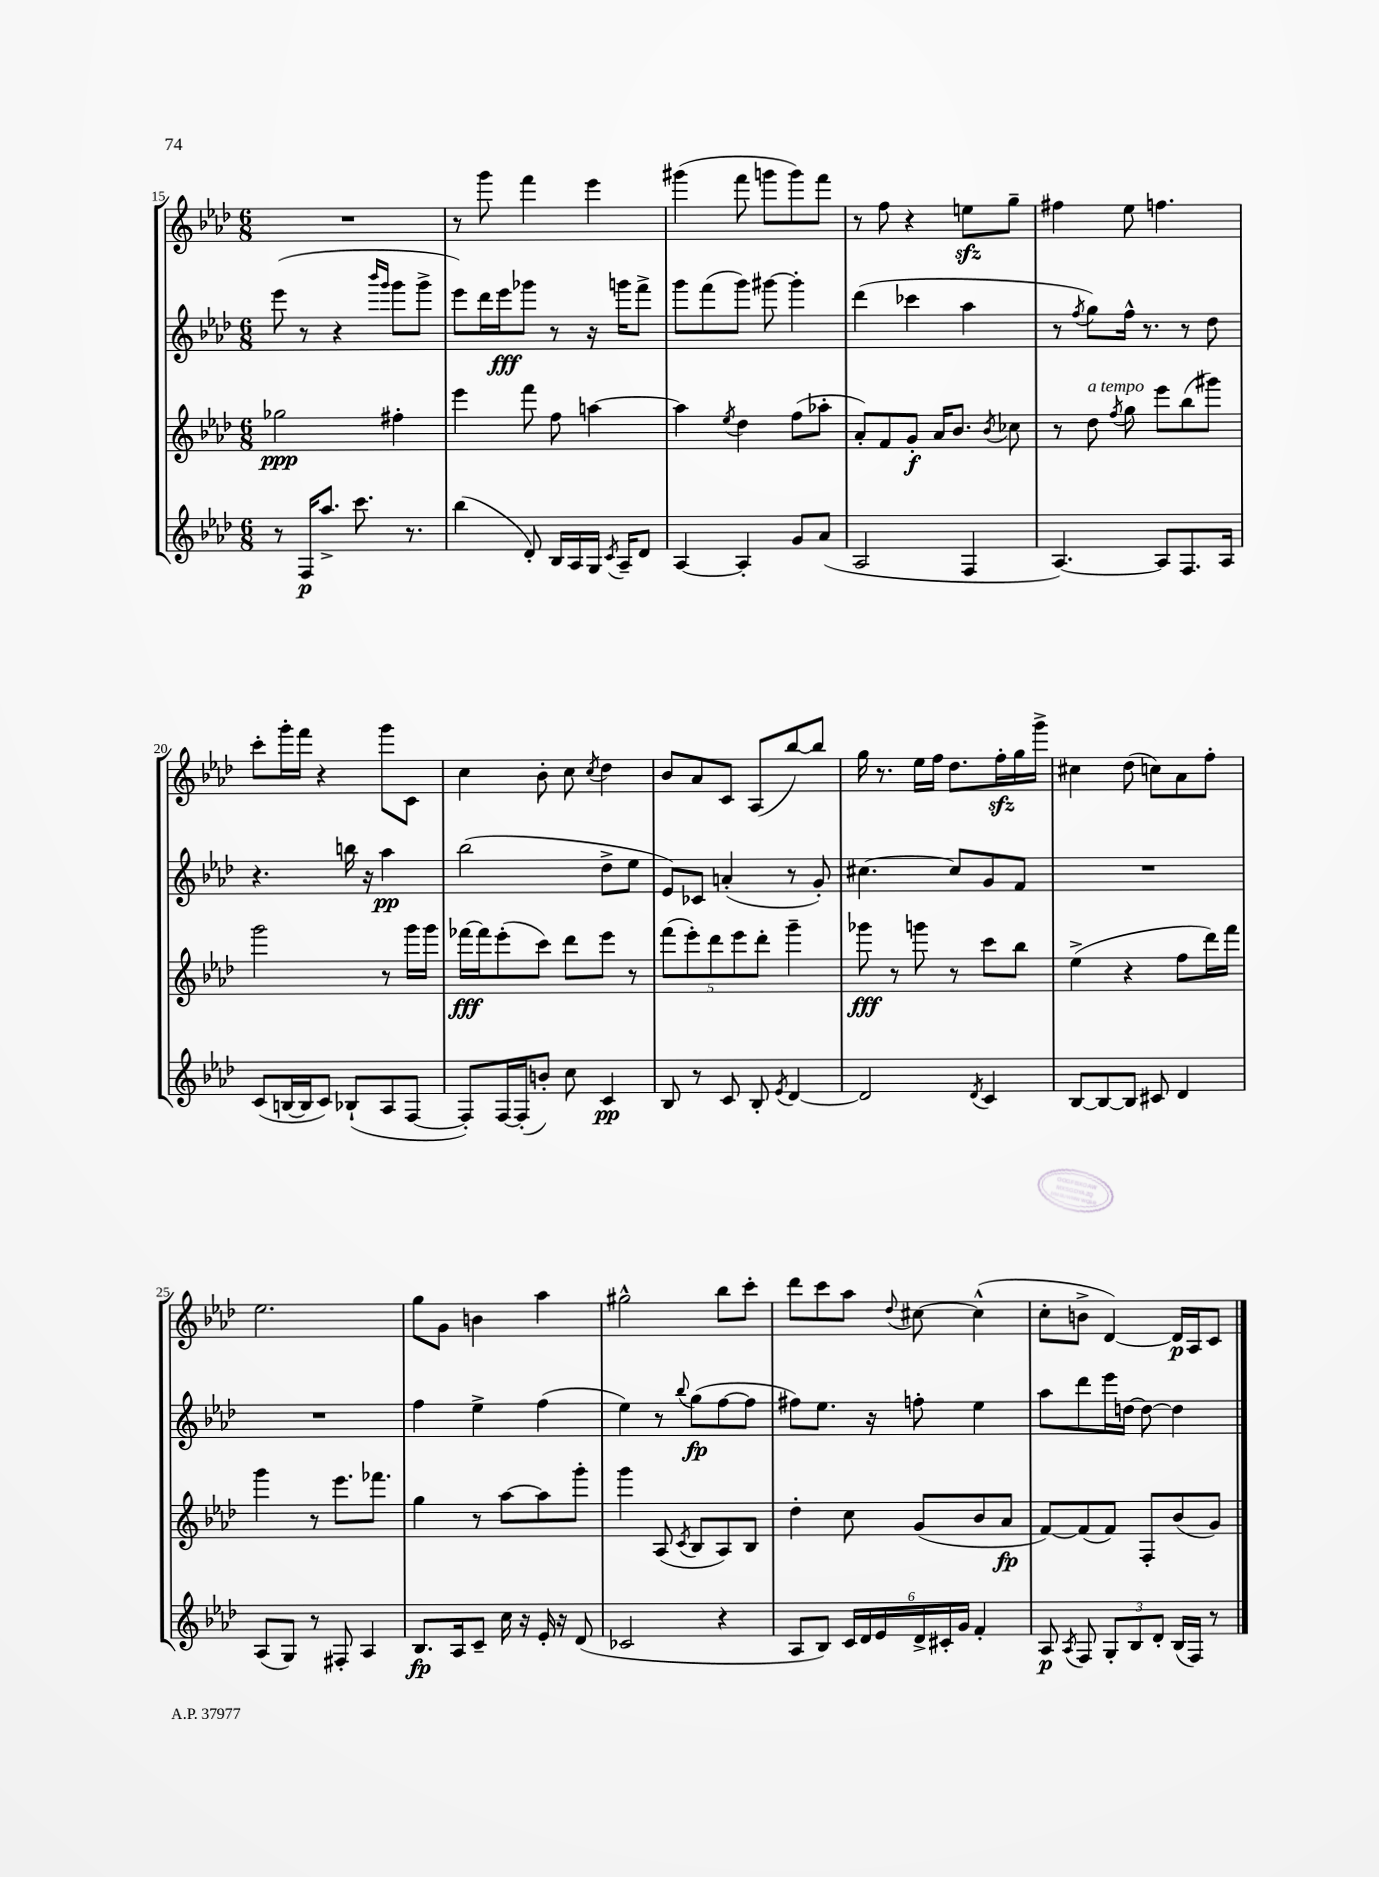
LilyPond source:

<<
\new StaffGroup <<
\new Staff = "s0" {
    \clef treble \key aes \major \numericTimeSignature \time 6/8
    \autoBeamOff R2. |
    r8 g'''8 f'''4 ees'''4 |
    gis'''4( f'''8 g'''8[ g'''8) f'''8] |
    r8 f''8 r4 e''8[\sfz g''8]-- |
    fis''4 ees''8 f''4. |
    c'''8[-. g'''16-. f'''16] r4 g'''8[ c'8] |
    c''4 bes'8-. c''8 \acciaccatura { c''8 } des''4 |
    bes'8[ aes'8 c'8] aes8[( bes''8~) bes''8] |
    g''16 r8. ees''16[ f''16] des''8.[ f''16-.\sfz g''16 g'''16]-> |
    cis''4 des''8( c''8[) aes'8 f''8]-. |
    ees''2. |
    g''8[ g'8] b'4 aes''4 |
    gis''2-^ bes''8[ c'''8]-. |
    des'''8[ c'''8 aes''8] \appoggiatura { des''8 } cis''8~ cis''4-^( |
    c''8[-. b'8]-> des'4~) des'16[\p aes16 c'8] \bar "|." |
}
\new Staff = "s1" {
    \clef treble \key aes \major \numericTimeSignature \time 6/8
    \autoBeamOff ees'''8( r8 r4 \grace { bes'''16[ g'''16] } g'''8[ g'''8]-> |
    ees'''8[) des'''16 ees'''16\fff ges'''8] r8 r16 g'''16[ f'''8]-> |
    g'''8[ f'''8( g'''8]) gis'''8~ gis'''4-. |
    des'''4( ces'''4 aes''4 |
    r8 \acciaccatura { f''8 } g''8[) f''16]-^ r8. r8 des''8 |
    r4. b''16 r16 aes''4\pp |
    bes''2( des''8[-> ees''8] |
    ees'8[) ces'8] a'4-.( r8 g'8-.) |
    cis''4.~ cis''8[ g'8 f'8] |
    R2. |
    R2. |
    f''4 ees''4-> f''4( |
    ees''4) r8 \appoggiatura { bes''8 } g''8[\fp( f''8~ f''8] |
    fis''8[) ees''8.] r16 f''8-. ees''4 |
    aes''8[ des'''8 ees'''16 d''16]~ d''8~ d''4 \bar "|." |
}
\new Staff = "s2" {
    \clef treble \key aes \major \numericTimeSignature \time 6/8
    \autoBeamOff ges''2\ppp fis''4-. |
    ees'''4 f'''8 f''8 a''4~ |
    a''4 \acciaccatura { ees''8 } des''4 f''8[( aes''8]-. |
    aes'8[-.) f'8 g'8]-.\f aes'16[ bes'8.] \acciaccatura { bes'8 } ces''8 |
    r8 des''8^\markup { \italic "a tempo" } \acciaccatura { f''8 } g''8 ees'''8[ bes''8( gis'''8]) |
    g'''2 r8 g'''16[ g'''16] |
    fes'''16[~\fff fes'''16 ees'''8-.( c'''8]) des'''8[ ees'''8] r8 |
    \tuplet 5/4 { f'''8[( ees'''8-.) des'''8 ees'''8 des'''8]-. } g'''4-- |
    ges'''8\fff r8 g'''8 r8 c'''8[ bes''8] |
    ees''4->( r4 f''8[ des'''16) f'''16] |
    g'''4 r8 ees'''8.[ fes'''8.] |
    g''4 r8 aes''8[~ aes''8 g'''8]-. |
    g'''4 aes8( \acciaccatura { c'8 } bes8[ aes8) bes8] |
    des''4-. c''8 g'8[( bes'8 aes'8]\fp |
    f'8[~) f'8( f'8]) f8[-. bes'8( g'8]) \bar "|." |
}
\new Staff = "s3" {
    \clef treble \key aes \major \numericTimeSignature \time 6/8
    \autoBeamOff r8 f16[\p aes''8.]-> c'''8. r8. |
    bes''4( des'8-.) bes16[ aes16 g16] \acciaccatura { c'8 } aes16[-- des'8] |
    aes4~ aes4-. g'8[ aes'8]( |
    aes2 f4 |
    aes4.~) aes8[ f8. aes16] |
    c'8[( b16~ b16 c'8]) bes8[-!( aes8 f8]~ |
    f8[-.) f16~ f16-.( b'8]-.) c''8 c'4\pp |
    bes8 r8 c'8 bes8-. \acciaccatura { ees'8 } des'4~ |
    des'2 \acciaccatura { des'8 } c'4 |
    bes8[~ bes8~ bes8] cis'8 des'4 |
    aes8[( g8]) r8 fis8-. aes4 |
    bes8.[\fp aes16 c'8]-- c''16 r16 ees'16-. r16 des'8( |
    ces'2 r4 |
    aes8[ bes8]) \tuplet 6/4 { c'16[ des'16 ees'16 des'16-> cis'16-. g'16] } f'4-. |
    aes8\p \acciaccatura { aes8 } f8 \tuplet 3/2 { g8[-. bes8 des'8]-. } bes16[( f16]) r8 \bar "|." |
}
>>
>>
\layout { \context { \Score currentBarNumber = #15 } }
